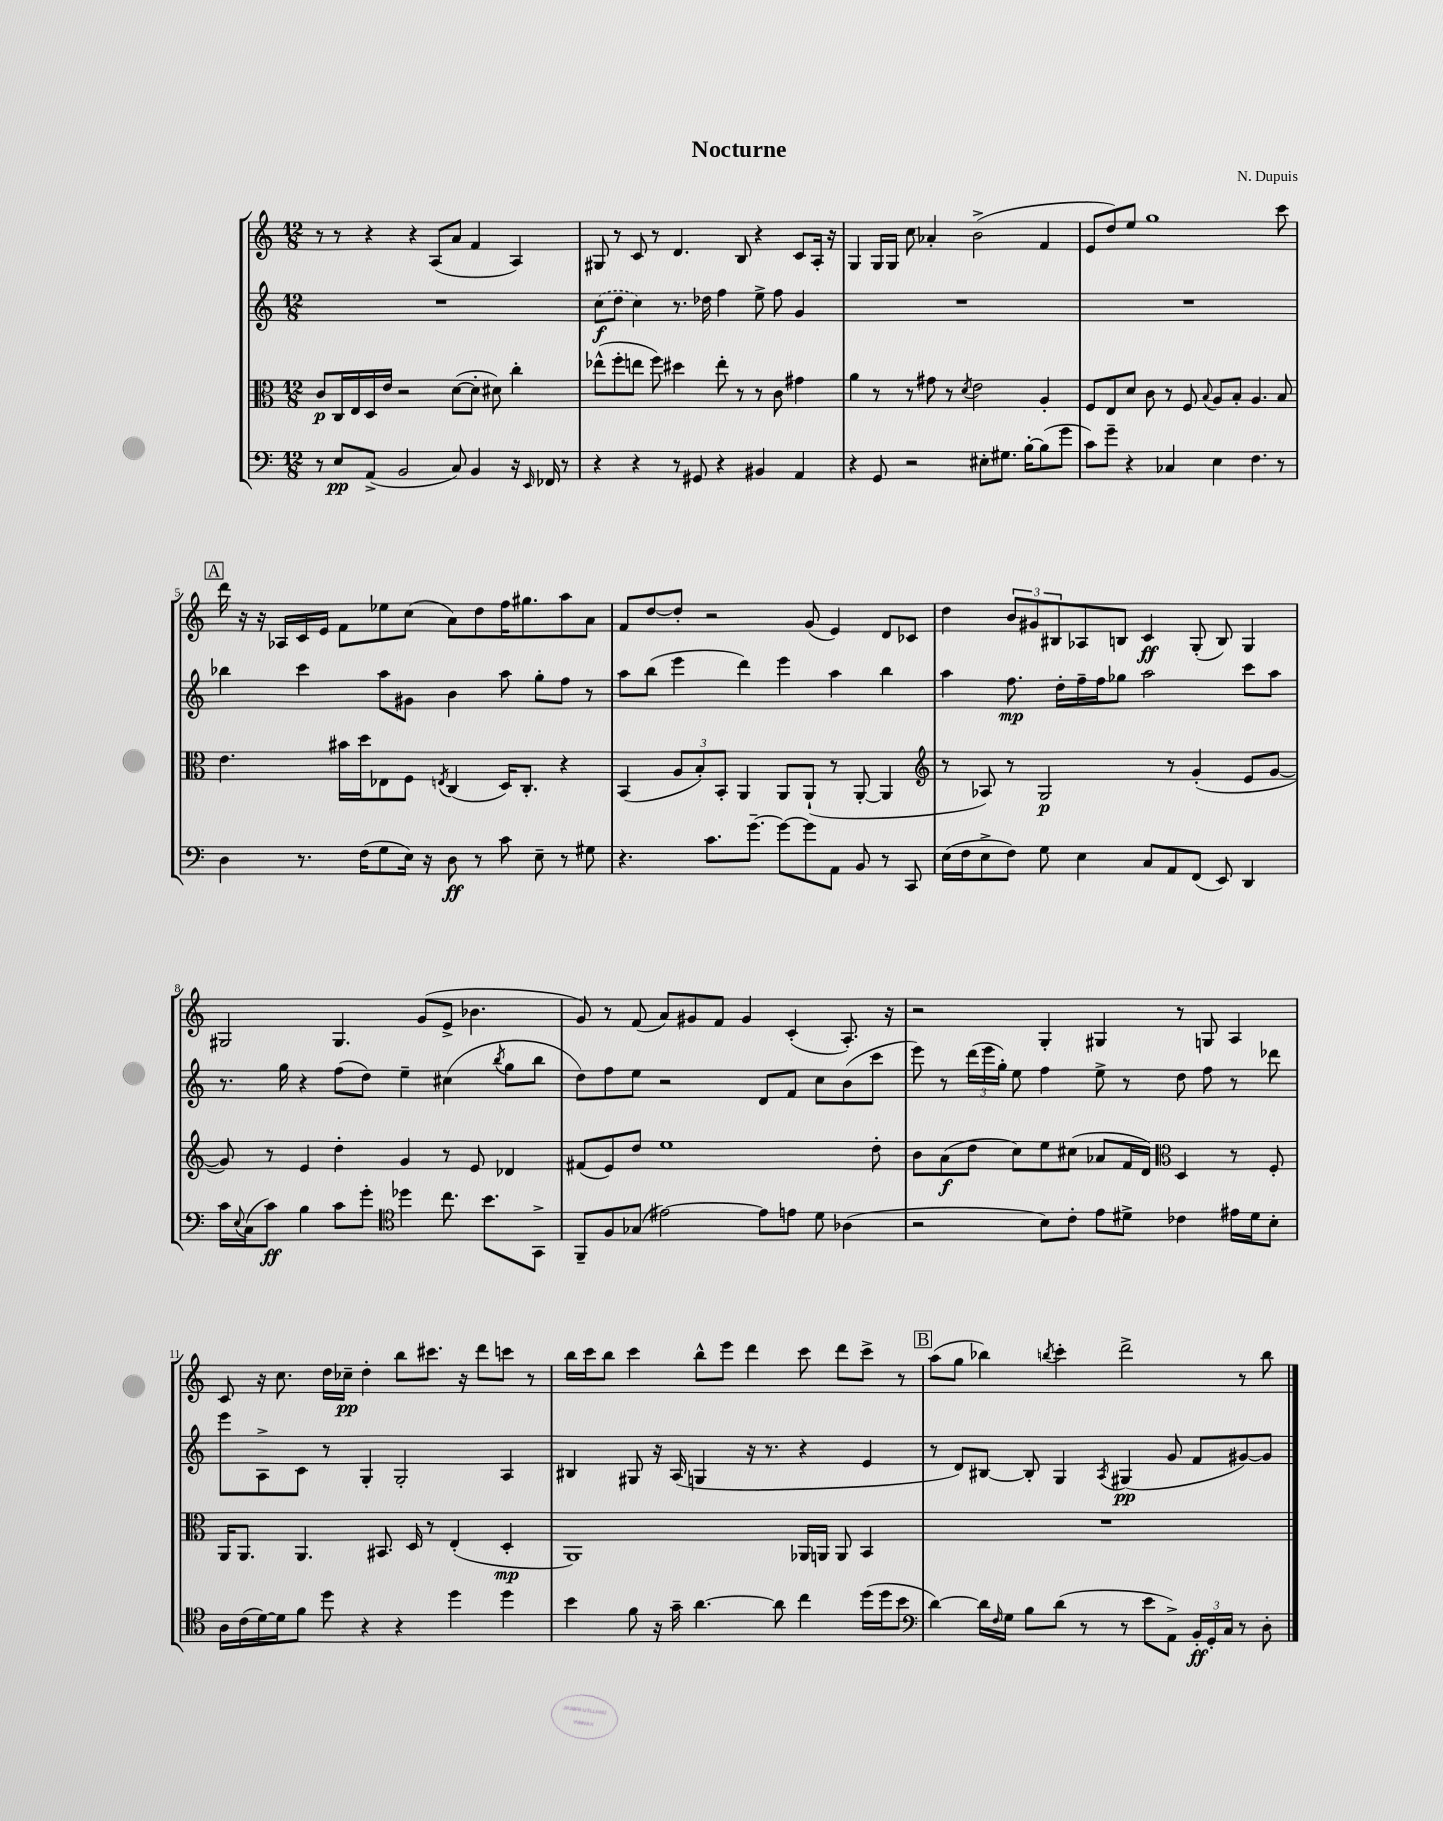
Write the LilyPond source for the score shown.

\header { title = "Nocturne" composer = "N. Dupuis" }
<<
\new StaffGroup <<
\new Staff = "s0" {
    \clef treble \key c \major \numericTimeSignature \time 12/8
    r8 r8 r4 r4 a8( a'8 f'4 a4) |
    gis8 r8 c'8 r8 d'4. b8 r4 c'8 a16-. r16 |
    g4 g16 g16 c''8 aes'4-. b'2->( f'4 |
    e'8 d''8) e''8 g''1 c'''8 |
    \mark \markup { \box "A" } d'''16 r16 r16 aes16 c'16 e'16 f'8 ees''8 c''8( a'8) d''8 f''16 gis''8. a''8 a'8 |
    f'8 d''8~ d''8-. r2 g'8( e'4) d'8 ces'8 |
    d''4 \tuplet 3/2 { b'8 gis'8 bis8 } aes8 b8 c'4\ff g8-.( b8) g4 |
    gis2 gis4. g'8( e'8-> bes'4. |
    g'8) r8 f'8( a'8) gis'8 f'8 gis'4 c'4-.( a8.-.) r16 |
    r2 g4-. gis4 r8 g8 a4 |
    c'8 r16 c''8. d''16 ces''16--\pp d''4-. b''8 cis'''8. r16 d'''8 c'''8 r8 |
    b''16 c'''16 b''8 c'''4 b''8-^ e'''8 d'''4 c'''8 d'''8 c'''8-> r8 |
    \mark \markup { \box "B" } a''8( g''8 bes''4) \acciaccatura { b''8 } c'''4-. d'''2-> r8 b''8 \bar "|." |
}
\new Staff = "s1" {
    \clef treble \key c \major \numericTimeSignature \time 12/8
    R1. |
    \once \slurDashed c''8\f( d''8 c''4) r8. des''16 f''4 e''8-> f''8 g'4 |
    R1. |
    R1. |
    \mark \markup { \box "A" } bes''4 c'''4 a''8 gis'8 b'4 a''8 g''8-. f''8 r8 |
    a''8 b''8( e'''4 d'''4) e'''4 a''4 b''4 |
    a''4 f''8.\mp d''16-. f''16-- f''16 ges''8 a''2 c'''8 a''8 |
    r8. g''16 r4 f''8( d''8) e''4-- cis''4( \acciaccatura { b''8 } g''8 b''8 |
    d''8) f''8 e''8 r2 d'8 f'8 c''8 b'8( c'''8 |
    e'''8) r8 \tuplet 3/2 { d'''16( e'''16 g''16-.) } e''8 f''4 e''8-> r8 d''8 f''8 r8 des'''8 |
    e'''8 a8-> c'8 r8 g4-. g2-. a4 |
    bis4 gis8 r16 a16( g4 r16 r8. r4 e'4 |
    \mark \markup { \box "B" } r8 d'8) bis8~ bis8-. g4 \acciaccatura { a8 } gis4\pp( g'8 f'8 gis'8~) gis'8 \bar "|." |
}
\new Staff = "s2" {
    \clef alto \key c \major \numericTimeSignature \time 12/8
    c'8\p c16 e16 d16 e'16 r2 d'8~( d'8-. dis'8) c''4-. |
    ees''8-^( f''8-. e''8 f''8) dis''4 e''8-. r8 r8 c'8 gis'4 |
    a'4 r8 r8 gis'8 r8 \acciaccatura { d'8 } e'2 a4-. |
    f8 e8 d'8 c'8 r8 f8 \appoggiatura { b8 } a8 b8-. a4. b8 |
    \mark \markup { \box "A" } e'4. bis'16 d''16 ees8 f8 \acciaccatura { e8 } c4( d16) c8.-. r4 |
    b,4( \tuplet 3/2 { a8 b8-.) b,8-. } a,4 a,8 a,8-!( r8 a,8~-. a,4 |
    \clef treble r8 aes8) r8 g2\p r8 g'4-.( e'8 g'8~ |
    g'8) r8 e'4 d''4-. g'4 r8 e'8 des'4 |
    fis'8( e'8) d''8 e''1 d''8-. |
    b'8 a'8\f( d''8 c''8) e''8 cis''8( aes'8 f'16 d'16) \clef alto d4 r8 f8-. |
    a,16 a,8. a,4. bis,8. d16 r8 e4-.( d4-.\mp |
    a,1) aes,16 a,16 a,8 b,4 |
    \mark \markup { \box "B" } R1. \bar "|." |
}
\new Staff = "s3" {
    \clef bass \key c \major \numericTimeSignature \time 12/8
    r8 e8\pp a,8->( b,2 c8) b,4 r16 \grace { e,16 } fes,16 r8 |
    r4 r4 r8 gis,8 r4 bis,4 a,4 |
    r4 g,8 r2 eis8-. gis8. b16~-. b8( g'8 |
    c'8) g'8-- r4 ces4 e4 f4. r8 |
    \mark \markup { \box "A" } d4 r8. f16( g8 e16) r16 d8\ff r8 c'8 e8-- r8 gis8 |
    r4. c'8. g'8.~-- g'8~ g'8 a,8 b,8 r8 c,8 |
    e16( f16 e8-> f8) g8 e4 c8 a,8 f,8( e,8) d,4 |
    c'16 \appoggiatura { e8 } c16( c'8\ff) b4 c'8 g'8-. \clef tenor des''4 c''8. b'8. g,8-> |
    f,8-- f8 ges8( eis'2~) eis'8 e'8 d'8 aes4( |
    r2 b8) c'8-. e'8 dis'8-> ces'4 eis'16 dis'16 b8-. |
    a16 c'16( d'16~) d'16 f'8 d''8 r4 r4 d''4 d''4 |
    b'4 f'8 r16 g'16-- a'4.~ a'8 c''4 d''16( d''16 b'8 |
    \mark \markup { \box "B" } \clef bass d'4~) d'16 \grace { f16 } g16 b8 d'8( r8 r8 e'8 a,8->) \tuplet 3/2 { b,16-.\ff g,16-. c16 } r8 d8-. \bar "|." |
}
>>
>>
